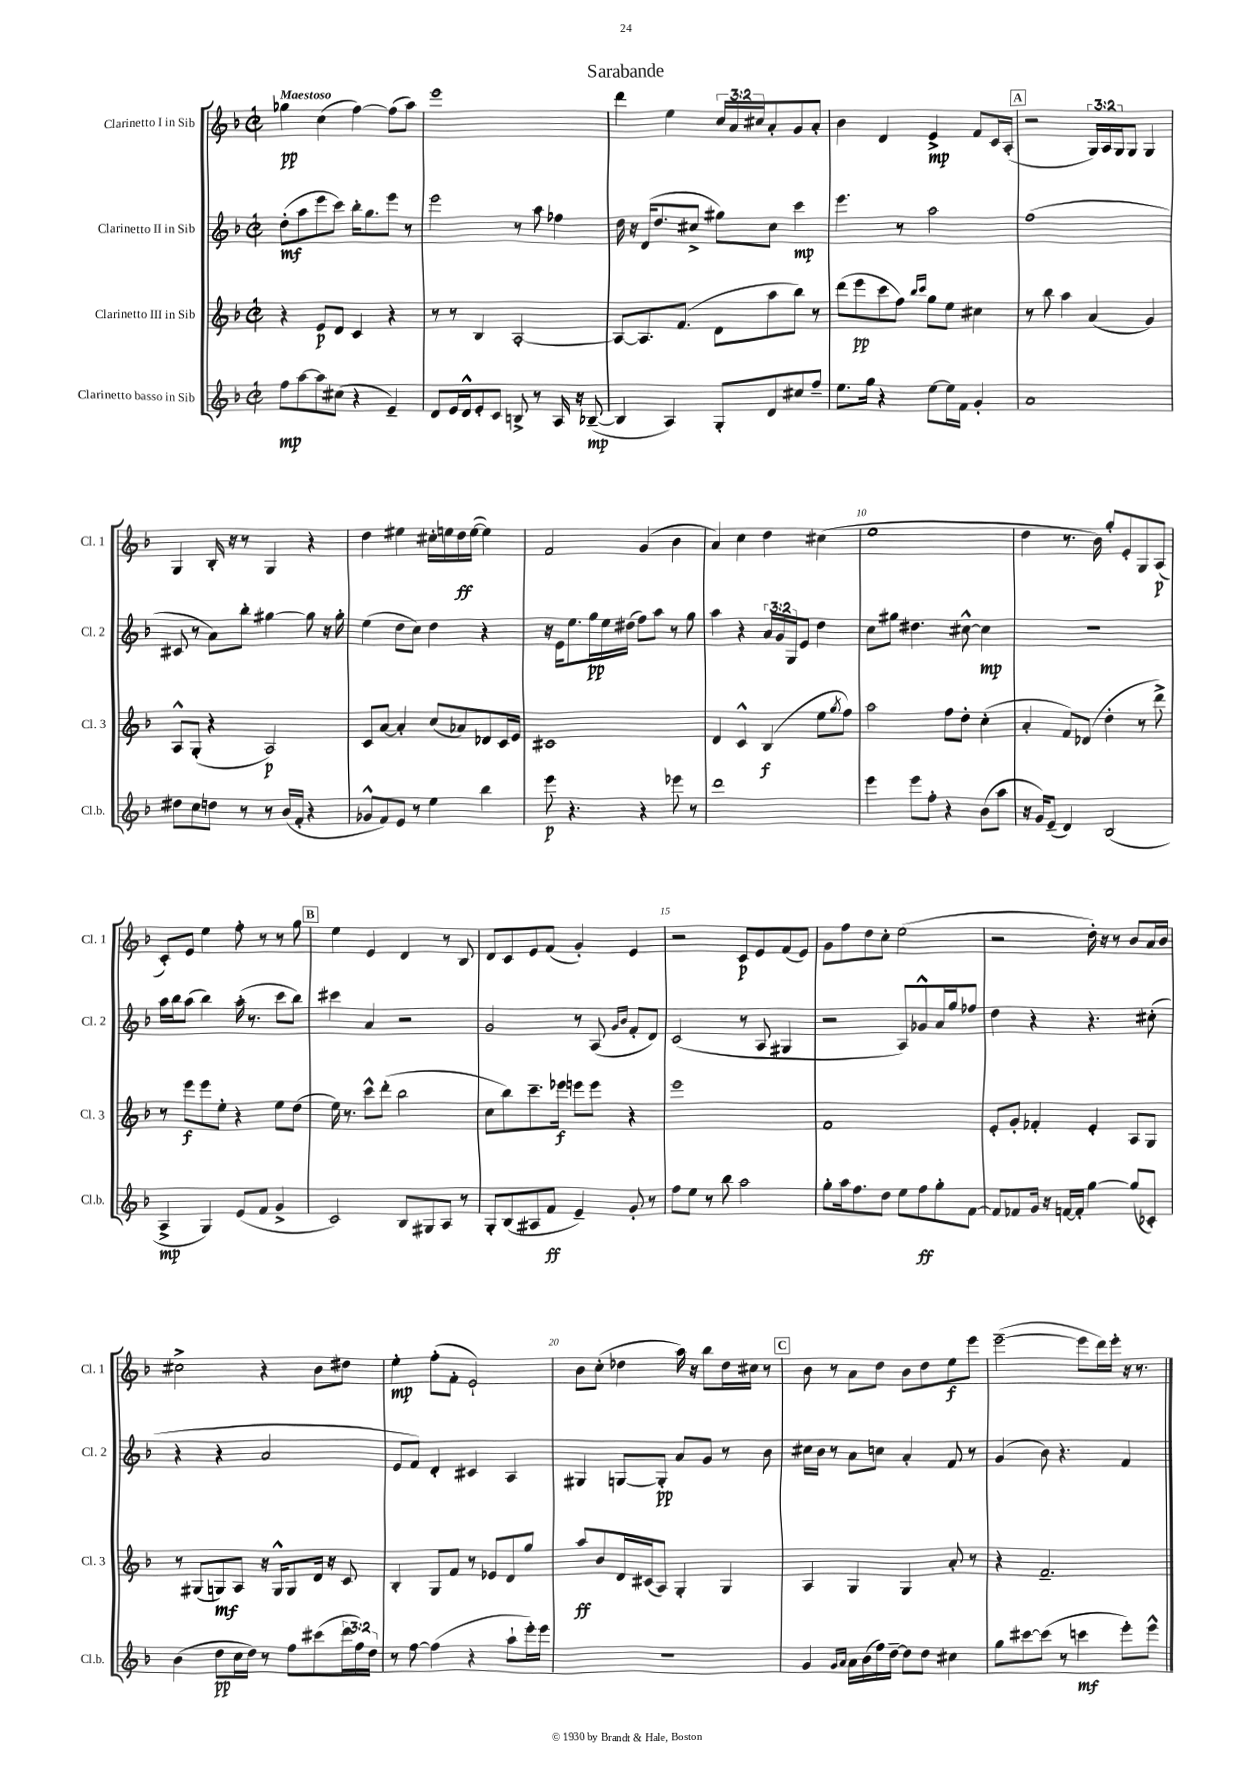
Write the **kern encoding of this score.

**kern	**kern	**kern	**kern
*staff4	*staff3	*staff2	*staff1
*clefG2	*clefG2	*clefG2	*clefG2
*k[b-]	*k[b-]	*k[b-]	*k[b-]
*M2/2	*M2/2	*M2/2	*M2/2
*met(c|)	*met(c|)	*met(c|)	*met(c|)
8ff	4r	(8dd'	4gg-
[8aa	.	8aa	.
8aa]	8e	8eee	(4cc
(8cc#	8d	8ccc)	.
4r	4c	16bb-'	[4ff)
.	.	8.gg	.
4e~)	4r	8eee	(8ff]
.	.	8r	8aa)
=	=	=	=
8d	8r	2eee	1eee
16e	8r	.	.
16d^^	.	.	.
8e'	4B-	.	.
8c	.	.	.
8B^	[2A'	8r	.
8r	.	8aa	.
16A	.	4ff-	.
16r	.	.	.
([8B-~	.	.	.
=	=	=	=
4B-]	8A_	16dd	4ddd
.	.	16r	.
.	8.A]	(16d	.
.	.	8.dd	.
4A)	.	.	4ee
.	(8.f	.	.
.	.	8cc#^	.
8G'	8d	8gg#)	24cc
.	.	.	24a
.	.	.	24cc#
8d	8aa	8cc#	8a'
8cc#	8bb-)	4ccc	8g
8ff~	8r	.	8a'
=	=	=	=
8.ee	(8ddd	4.eee	4b-
.	8eee	.	.
16gg	.	.	.
4r	8ccc	.	4d
.	8ff)	8r	.
.	16qqbb-	.	.
.	16qqccc	.	.
[8ee	8gg	2aa	4e^
16ee]	8ee	.	.
16f	.	.	.
4g'	4cc#	.	8f
.	.	.	16c
.	.	.	(16A'
=	=	=	=
1a	8r	(1ff	2r
.	8bb-	.	.
.	4aa	.	.
.	(4a	.	24G)
.	.	.	24A
.	.	.	24G
.	.	.	8G
.	4g)	.	4G
=	=	=	=
8dd#	8A^^	8c#	4G
8cc	(8G'	8r	.
8dd	4r	8a)	16B-'
.	.	.	16r
8r	.	8bb-'	8r
8r	2A)	[4gg#	4G
(16b-	.	.	.
16f'	.	.	.
4r	.	8gg#]	4r
.	.	16r	.
.	.	16gg#'	.
=	=	=	=
8g-^^	8c	(4ee	4dd
8f)	[8a	.	.
8e	4a']	8dd	4ee#
8r	.	8cc)	.
4ee	(8cc	4dd	16cc#'
.	.	.	16ee
.	8a-)	.	16dd
.	.	.	([16ee
4bb-	8d-	4r	4ee])
.	16c	.	.
.	16e	.	.
=	=	=	=
8eee	1c#	16r	2f
.	.	16e	.
4.r	.	8.ee	.
.	.	16gg	.
.	.	16ee	.
.	.	(16dd#	.
4r	.	8ff)	(4g
.	.	8aa	.
8eee-	.	8r	4b-
8r	.	8gg	.
=	=	=	=
1ddd	4d	4aa	4a)
.	4c^^	4r	4cc
.	(4B-	24a	4dd
.	.	24g	.
.	.	24G	.
.	.	8e	.
.	8ee	4dd	(4cc#
.	8qgg	.	.
.	8ff)	.	.
=	=	=	=
4eee	2aa	8cc	1ee
.	.	8gg#	.
8eee	.	4.dd#	.
8ff'	.	.	.
4r	8ff	.	.
.	8dd'	[8cc#^^	.
(8b-	(4cc'	4cc#]	.
8aa	.	.	.
=	=	=	=
16r	4a'	1r	4dd
16g)	.	.	.
(8e~	.	.	.
4d)	8f)	.	8.r
.	(8d-	.	.
.	.	.	16b-)
(2B-	4dd'	.	8gg'
.	.	.	8e'
.	8r	.	8G
.	8ddd^)	.	(8A
=	=	=	=
4A^	8r	16aa	8c')
.	.	16bb-	.
.	8eee	(8aa	8e
4G)	8eee	4bb-)	4ee
.	8ee'	.	.
(8e	4r	(16aa'	8ff'
.	.	8.r	.
8f	.	.	8r
4g^	8ee	8ccc	8r
.	(8dd	8bb-)	8gg
=	=	=	=
2c)	16ee)	4ccc#	4ee
.	8.r	.	.
.	8ccc^^	4a	4e
.	(8ddd'	.	.
8B-	2bb-	2r	4d
8G#	.	.	.
8A	.	.	8r
8r	.	.	8B-
=	=	=	=
8G'	8cc	2g	8d
(8B-	8bb-)	.	8c
8A#	8.ccc~	.	8e
8f	.	.	(8f
.	16eee-	.	.
4e~)	8eee	8r	4g')
.	8eee	(8A	.
.	.	16qqg	.
.	.	16qqb-	.
8g'	4r	8f'	4e
8r	.	8d)	.
=	=	=	=
8ff	1eee	(2c	2r
8ee	.	.	.
8r	.	.	.
8bb-	.	.	.
2aa	.	8r	8c
.	.	8A	8e
.	.	4G#	(8f
.	.	.	8e)
=	=	=	=
8gg'	1f	2r	8g
16aa	.	.	8ff
8.ff	.	.	.
.	.	.	8dd
8dd	.	.	8cc'
8ee	.	8A)	(2ee
8ff	.	8g-^^	.
8gg'	.	16a	.
.	.	16gg	.
[8f	.	8ff-	.
=	=	=	=
8f]	8e'	4dd	2r
8f-	8g'	.	.
16g	4f-'	4r	.
16r	.	.	.
[16f	.	.	.
16f']	.	.	.
[4gg	4e'	4.r	16dd')
.	.	.	16r
.	.	.	8r
(8gg]	8A	.	8b-
8c-')	8G	(8cc#'	16a
.	.	.	16b-
=	=	=	=
(4b-	8r	4r	2cc#^
.	(8G#	.	.
8dd	8G)	4r	.
16cc	8A	.	.
16dd)	.	.	.
8r	16r	2a	4r
.	16G^^	.	.
8ff	8G	.	.
(8ccc#	16d	.	8b-
.	16r	.	.
24ddd	8c	.	8dd#
24ff)	.	.	.
24dd	.	.	.
=	=	=	=
8r	4B-'	8e	4ee'
[8ff	.	8f)	.
(4ff]	8G	4d'	(8ff'
.	8f	.	8f'
4r	8r	4c#	2e`)
.	8e-	.	.
8aa`	8d	4A	.
16eee')	8gg	.	.
16eee	.	.	.
=	=	=	=
1r	8aa	4G#	8b-
.	8b-	.	(8cc'
.	16d	[8G	4dd-
.	(16c#	.	.
.	8A)	8G']	.
.	4G'	8a	16aa)
.	.	.	16r
.	.	8g	8bb-
.	4G	8r	16dd-
.	.	.	16cc#
.	.	8b-	8r
=	=	=	=
4g	4A	16cc#	8b-
.	.	16b-	.
.	.	8r	8r
16qqg	.	.	.
16qqa	.	.	.
16a	4G	8a	8a
(16b-	.	.	.
16ff)	.	8cc	8dd
[16dd~	.	.	.
8dd]	4G	4a'	8b-
8dd	.	.	8dd
4cc#	8a'	8f	8ee
.	8r	8r	8eee
=	=	=	=
8gg	4r	(4g	([2eee~
[8ccc#	.	.	.
(8ccc#]	2.f~	8b-)	.
8r	.	4.r	.
4ccc	.	.	8eee]
.	.	.	16ddd)
.	.	.	16eee'
8eee')	.	4f	16r
.	.	.	8.r
8eee^^	.	.	.
==	==	==	==
*-	*-	*-	*-
